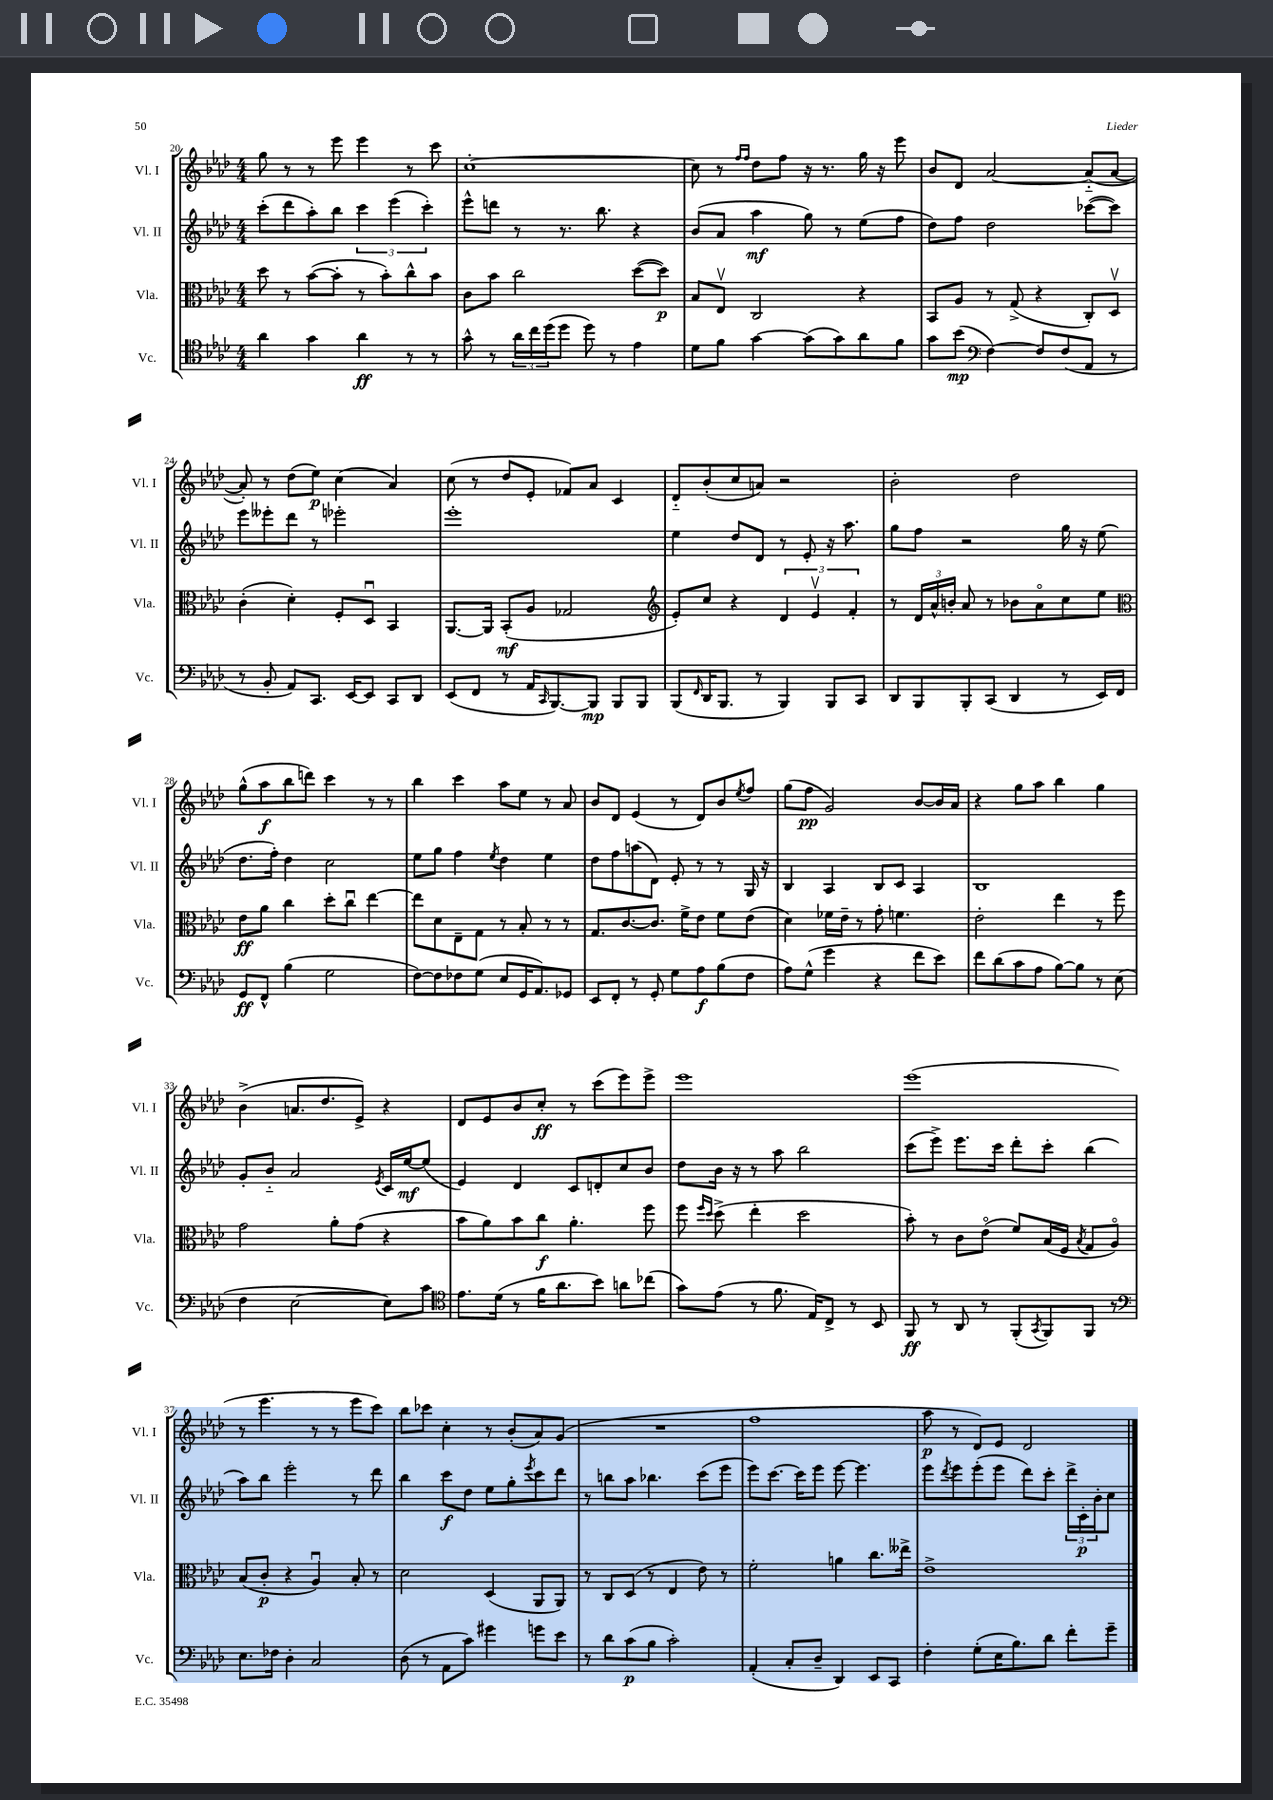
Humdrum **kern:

**kern	**dynam	**kern	**dynam	**kern	**dynam	**kern	**dynam
*part4	*part4	*part3	*part3	*part2	*part2	*part1	*part1
*staff4	*staff4	*staff3	*staff3	*staff2	*staff2	*staff1	*staff1
*I"Vc.	*	*I"Vla.	*	*I"Vl. II	*	*I"Vl. I	*
*I'Vc.	*	*I'Vla.	*	*I'Vl. II	*	*I'Vl. I	*
*clefC4	*	*clefC3	*	*clefG2	*	*clefG2	*
*k[b-e-a-d-]	*	*k[b-e-a-d-]	*	*k[b-e-a-d-]	*	*k[b-e-a-d-]	*
*M4/4	*	*M4/4	*	*M4/4	*	*M4/4	*
=20	=20	=20	=20	=20	=20	=20	=20
4a-\	.	8dd-\	.	(8ccc'\L	.	8gg\	.
.	.	8r	.	8ddd-\	.	8r	.
4g\	.	([8b-\L	.	8aa-'\)	.	8r	.
.	.	8b-'\J]	.	8bb-\J	.	8eee-\	.
4a-\	ff	8r	.	6ccc\	.	4eee-\	.
.	.	8b-'\L)	.	.	.	.	.
.	.	.	.	(6eee-\	.	.	.
8r	.	8cc^^\	.	.	.	8r	.
.	.	.	.	6ccc'\)	.	.	.
8r	.	8b-\J	.	.	.	8ccc\	.
=21	=21	=21	=21	=21	=21	=21	=21
8g^^\	.	8c\L	.	8eee-^^\L	.	[1cc'	.
8r	.	8b-\J	.	8dddn\J	.	.	.
24a-\LL	.	2cc\	.	8r	.	.	.
24cc\	.	.	.	.	.	.	.
(24dd-\J	.	.	.	.	.	.	.
8dd-\J	.	.	.	8.r	.	.	.
8dd-\)	.	.	.	.	.	.	.
.	.	.	.	8.bb-\	.	.	.
8r	.	.	.	.	.	.	.
4e-\	.	([8dd-\L	.	4r	.	.	.
.	.	8dd-\J])	p	.	.	.	.
=22	=22	=22	=22	=22	=22	=22	=22
8d-\L	.	8B-/L	.	(8b-/L	.	8cc\]	.
8f\J	.	8E-v/J	.	8a-/J	.	8r	.
.	.	.	.	.	.	16qqff/LL	.
.	.	.	.	.	.	16qqff/JJ	.
[4g\	.	2C/	.	4aa-\	mf	8dd-\L	.
.	.	.	.	.	.	8ff\J	.
(8g\L]	.	.	.	8gg\)	.	16r	.
.	.	.	.	.	.	8.r	.
8g\)	.	.	.	8r	.	.	.
8a-\	.	4r	.	(8ee-\L	.	16gg\	.
.	.	.	.	.	.	16r	.
8f\J	.	.	.	8ff\J	.	8eee-\	.
=23	=23	=23	=23	=23	=23	=23	=23
8g\L	.	8BB-/L	.	8dd-\L)	.	8b-/L	.
(8b-\J	mp	8A-/J	.	8ff\J	.	8d-/J	.
*clefF4	*	*	*	*	*	*	*
[4F\)	.	8r	.	2dd-\	.	[2a-/	.
.	.	(8G^/	.	.	.	.	.
8F/L]	.	4r	.	.	.	.	.
(8F/	.	.	.	.	.	.	.
8AA-/J	.	8C'/L)	.	([8ccc-X\L	.	(8a-/L]	.
8r	.	8D-v/J	.	8ccc-\J])	.	[8a-/J	.
!!LO:LB:g=z
=24	=24	=24	=24	=24	=24	=24	=24
8r	.	(4c'\	.	8eee-\L	.	8a-'/])	.
8BB-'/	.	.	.	8eee--X'\	.	8r	.
8AA-/L)	.	4d-'\)	.	8ddd-\J	.	(8dd-\L	.
8.CC/J	.	.	.	8r	.	8ee-\J)	p
.	.	8F'/L	.	2eee-X'\	.	(4cc\	.
[16EE-/KL	.	.	.	.	.	.	.
8EE-/J]	.	8D-u/J	.	.	.	.	.
8CC/L	.	4BB-/	.	.	.	4a-/)	.
8DD-/J	.	.	.	.	.	.	.
=25	=25	=25	=25	=25	=25	=25	=25
(8EE-/L	.	[8.AA-/L	.	1eee-'	.	(8cc\	.
8FF/J	.	.	.	.	.	8r	.
.	.	16AA-/Jk]	.	.	.	.	.
8r	.	(8BB-'/L	mf	.	.	8dd-/L	.
16AA-/KL	.	8A-/J	.	.	.	8e-'/J	.
16qqCC/	.	.	.	.	.	.	.
[8.BBB-/)	.	.	.	.	.	.	.
.	.	2G-X/	.	.	.	8f-X/L)	.
8BBB-/J]	mp	.	.	.	.	8a-/J	.
8BBB-/L	.	.	.	.	.	4c/	.
8BBB-/J	.	.	.	.	.	.	.
=26	=26	=26	=26	=26	=26	=26	=26
*	*	*clefG2	*	*	*	*	*
(8BBB-/L	.	8e-'/L)	.	4ee-\	.	8d-/L	.
16qqFF/	.	.	.	.	.	.	.
16DD-/K	.	8cc/J	.	.	.	(8b-'/	.
8.BBB-/J	.	.	.	.	.	.	.
.	.	4r	.	8dd-/L	.	8cc/	.
8r	.	.	.	8d-/J	.	8an/J)	.
4BBB-/)	.	6d-/	.	8r	.	2r	.
.	.	.	.	8e-'/	.	.	.
.	.	6e-v/	.	.	.	.	.
8BBB-/L	.	.	.	16r	.	.	.
.	.	.	.	8.aa-\	.	.	.
.	.	6f'/	.	.	.	.	.
8CC/J	.	.	.	.	.	.	.
=27	=27	=27	=27	=27	=27	=27	=27
8DD-/L	.	8r	.	8gg\L	.	2b-'\	.
8BBB-/	.	24d-/LL	.	8ff\J	.	.	.
.	.	24a-^^/	.	.	.	.	.
.	.	24bn'/JJ	.	.	.	.	.
8BBB-'/	.	8a-/	.	2r	.	.	.
(8CC/J	.	8r	.	.	.	.	.
4DD-/	.	8b-X\L	.	.	.	2dd-\	.
.	.	8a-\	.	.	.	.	.
8r	.	8cc\	.	16gg\	.	.	.
.	.	.	.	16r	.	.	.
16EE-/LL)	.	8ee-\J	.	(8ee-\	.	.	.
16FF/JJ	.	.	.	.	.	.	.
!!LO:LB:g=z
=28	=28	=28	=28	=28	=28	=28	=28
*	*	*clefC3	*	*	*	*	*
8GG/L	ff	8e-\L	ff	8.dd-\L	.	(8gg^^\L	.
8FF^^/J	.	8a-\J	.	.	.	8aa-\	f
.	.	.	.	16ff'\Jk)	.	.	.
(4B-\	.	4cc\	.	4dd-\	.	8bb-\	.
.	.	.	.	.	.	8dddn\J)	.
2G\	.	8dd-'\L	.	2cc\	.	4ccc\	.
.	.	8ccu\J	.	.	.	.	.
.	.	[4ee-\	.	.	.	8r	.
.	.	.	.	.	.	8r	.
=29	=29	=29	=29	=29	=29	=29	=29
[8F\L)	.	8ee-\L]	.	8ee-\L	.	4bb-\	.
8F\]	.	8d-\	.	8gg\J	.	.	.
8F-X\	.	8E-~\	.	4ff\	.	4ccc\	.
(8G\J	.	8G\J	.	.	.	.	.
.	.	.	.	8qee-/	.	.	.
8E-/L	.	8r	.	4dd-\	.	8aa-\L	.
16GG/K	.	8B-'/	.	.	.	8ee-\J	.
8.AA-/)	.	.	.	.	.	.	.
.	.	8r	.	4ee-\	.	8r	.
8GG-X/J	.	8r	.	.	.	8a-/	.
=30	=30	=30	=30	=30	=30	=30	=30
8EE-/L	.	8.G/L	.	8dd-\L	.	8b-/L	.
8FF'/J	.	.	.	8ff\	.	8d-/J	.
.	.	[8.c/	.	.	.	.	.
8r	.	.	.	(8aan\	.	(4e-/	.
8GG'/	.	8.c/J]	.	8d-\J)	.	.	.
8G\L	.	.	.	8e-'/	.	8r	.
.	.	16f^\KL	.	.	.	.	.
8A-\	f	8e-\J	.	8r	.	8d-/L)	.
(8B-\	.	8f\L	.	8r	.	8b-/	.
.	.	.	.	.	.	8qee-/	.
8F\J	.	(8e-\J	.	16G/	.	8ff/J	.
.	.	.	.	16r	.	.	.
=31	=31	=31	=31	=31	=31	=31	=31
8A-\L)	.	4d-\)	.	4B-/	.	(8gg\L	.
(8G^^\J	.	.	.	.	.	8ff\J	pp
4g\	.	16f-X\LL	.	4A-/	.	2g/)	.
.	.	16e-~\JJ	.	.	.	.	.
.	.	8r	.	.	.	.	.
4r	.	8g'\	.	8B-/L	.	.	.
.	.	4.fn\	.	8c/J	.	.	.
8f\L	.	.	.	4A-/	.	[8b-/L	.
8e-\J)	.	.	.	.	.	16b-/L]	.
.	.	.	.	.	.	16a-/JJ	.
=32	=32	=32	=32	=32	=32	=32	=32
8f\L	.	2e-'\	.	1B-	.	4r	.
(8d-\	.	.	.	.	.	.	.
8c\	.	.	.	.	.	8gg\L	.
8A-\J	.	.	.	.	.	8aa-\J	.
[8B-\L)	.	4ee-\	.	.	.	4bb-\	.
8B-\J]	.	.	.	.	.	.	.
8r	.	8r	.	.	.	4gg\	.
(8E-\	.	8ff\	.	.	.	.	.
!!LO:LB:g=z
=33	=33	=33	=33	=33	=33	=33	=33
4F\	.	2g\	.	8g'/L	.	(4b-^\	.
.	.	.	.	8b-/J	.	.	.
[2E-\	.	.	.	2a-/	.	8.an/L	.
.	.	.	.	.	.	8.dd-/	.
.	.	8a-'\L	.	.	.	.	.
.	.	(8g\J	.	.	.	8e-^/J)	.
.	.	.	.	8qe-/	.	.	.
8E-\L])	.	4r	.	16c/LL	.	4r	.
.	.	.	.	[16ee-/J	mf	.	.
8c\J	.	.	.	(8ee-/J]	.	.	.
=34	=34	=34	=34	=34	=34	=34	=34
*clefC4	*	*	*	*	*	*	*
8.e-\L	.	8b-\L	.	4e-/)	.	8d-/L	.
.	.	8a-\)	.	.	.	8e-/	.
(16d-\Jk	.	.	.	.	.	.	.
8r	.	8b-\	.	4d-/	.	8b-/	.
16f\KL	.	8cc\J	f	.	.	8cc'/J	ff
8.a-\	.	.	.	.	.	.	.
.	.	4.a-'\	.	8c/L	.	8r	.
8b-\J)	.	.	.	8dn'/	.	(8ccc\L	.
8an\L	.	.	.	8cc/	.	8eee-\)	.
(8cc-X\J	.	8ff\	.	8b-/J	.	8eee-^\J	.
=35	=35	=35	=35	=35	=35	=35	=35
8g\L)	.	8ff\	.	8dd-\L	.	1eee-	.
.	.	16qqff/LL	.	.	.	.	.
.	.	16qqdd-/JJ	.	.	.	.	.
(8e-\J	.	(8dd-^\	.	16b-\Jk	.	.	.
.	.	.	.	16r	.	.	.
8r	.	4ee-'\	.	8r	.	.	.
8.f\	.	.	.	8aa-\	.	.	.
.	.	2dd-\	.	2bb-\	.	.	.
16E-/KL)	.	.	.	.	.	.	.
8C^/J	.	.	.	.	.	.	.
8r	.	.	.	.	.	.	.
8BB-/	.	.	.	.	.	.	.
=36	=36	=36	=36	=36	=36	=36	=36
8FF/	ff	8b-'\)	.	(8ccc\L	.	(1eee-	.
8r	.	8r	.	8eee-^\J)	.	.	.
8AA-/	.	8c\L	.	8.eee-\L	.	.	.
8r	.	(8e-\J	.	.	.	.	.
.	.	.	.	16ccc\Jk	.	.	.
(8FF'/L	.	8f/L)	.	8ddd-'\L	.	.	.
8qGG/	.	.	.	.	.	.	.
8FF/)	.	(16B-/L	.	8ccc'\J	.	.	.
.	.	16F/JJ	.	.	.	.	.
.	.	8qB-/	.	.	.	.	.
8FF/J	.	8G/L	.	(4bb-\	.	.	.
8r	.	8A-/J)	.	.	.	.	.
!!LO:LB:g=z
=37	=37	=37	=37	=37	=37	=37	=37
*clefF4	*	*	*	*	*	*	*
8.E-\L	.	(8B-/L	.	8aa-\L)	.	8r	.
.	.	8c'/J	p	8bb-\J	.	4.eee-\	.
16F-X\Jk	.	.	.	.	.	.	.
4D-'\	.	4r	.	2eee-'\	.	.	.
2C/	.	4A-u/)	.	.	.	8r	.
.	.	.	.	.	.	8r	.
.	.	8B-'/	.	8r	.	8eee-\L	.
.	.	8r	.	8ddd-\	.	8ccc\J)	.
=38	=38	=38	=38	=38	=38	=38	=38
(8D-\	.	2d-\	.	4bb-\	.	8bb-\L	.
8r	.	.	.	.	.	8ccc-X\J	.
8AA-\L	.	.	.	8ccc\L	f	4cc'\	.
8c\J)	.	.	.	8dd-\J	.	.	.
4g#X\	.	(4D-/	.	8ee-\L	.	8r	.
.	.	.	.	8gg'\	.	(8b-'/L	.
.	.	.	.	8qeee-/	.	.	.
8gn\L	.	8AA-/L	.	8ccc\	.	8a-/)	.
8e-\J	.	8AA-/J)	.	8ddd-\J	.	(8g/J	.
=39	=39	=39	=39	=39	=39	=39	=39
8r	.	8r	.	8r	.	1r	.
8d-\L	.	8C/L	.	8bbn\L	.	.	.
(8c\	p	(8D-/J	.	8aa-\J	.	.	.
8B-\J	.	8r	.	4.bb-X\	.	.	.
2c'\)	.	4E-/	.	.	.	.	.
.	.	8e-\)	.	(8ccc\L	.	.	.
.	.	8r	.	8eee-\J	.	.	.
=40	=40	=40	=40	=40	=40	=40	=40
(4AA-'/	.	2f'\	.	8eee-\L)	.	1ff	.
.	.	.	.	[8.ccc\J	.	.	.
8C'/L	.	.	.	.	.	.	.
.	.	.	.	16ccc\KL]	.	.	.
8D-~/J	.	.	.	8eee-\J	.	.	.
4DD-/)	.	4an\	.	[8eee-\	.	.	.
.	.	.	.	4.eee-\]	.	.	.
8EE-/L	.	8.cc\L	.	.	.	.	.
8CC/J	.	.	.	.	.	.	.
.	.	16ee--X^\Jk	.	.	.	.	.
=41	=41	=41	=41	=41	=41	=41	=41
4F'\	.	1e-^	.	8eee-\L	.	8aa-\	p
.	.	.	.	8qddd-/	.	.	.
.	.	.	.	8eee-\	.	8r	.
(8G'\L	.	.	.	(8eee-'\	.	8d-/L)	.
16E-\K	.	.	.	8eee-\J	.	8e-/J	.
8.B-\)	.	.	.	.	.	.	.
.	.	.	.	8ddd-\L)	.	2d-/	.
8d-\J	.	.	.	8ccc'\J	.	.	.
8f'\L	.	.	.	24ddd-^\LL	.	.	.
.	.	.	.	24c'\	p	.	.
.	.	.	.	24b-'\J	.	.	.
8g~\J	.	.	.	8cc\J	.	.	.
==	==	==	==	==	==	==	==
*-	*-	*-	*-	*-	*-	*-	*-
